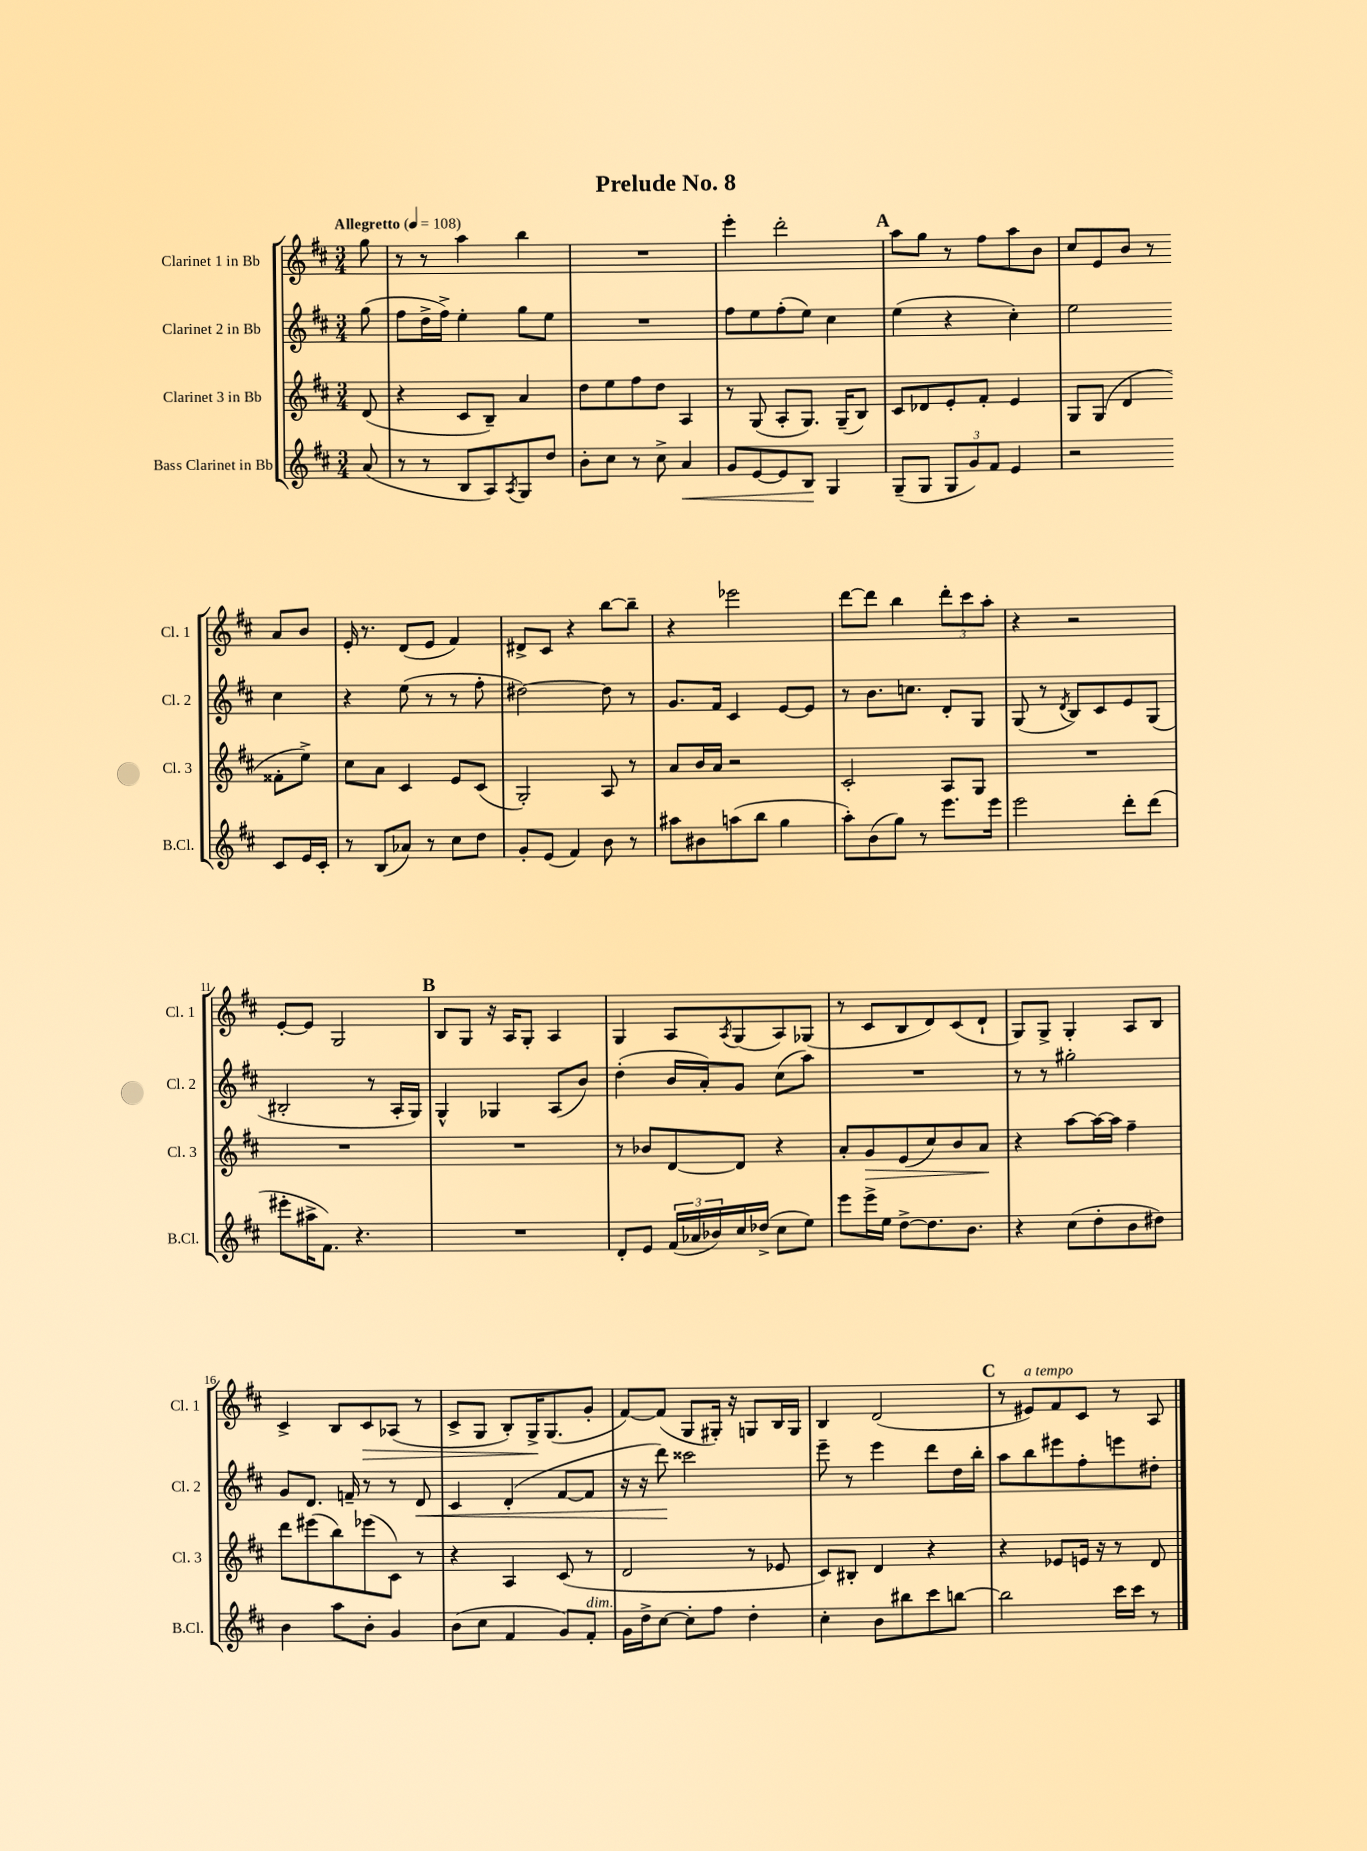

**kern	**kern	**kern	**kern
*staff4	*staff3	*staff2	*staff1
*clefG2	*clefG2	*clefG2	*clefG2
*k[f#c#]	*k[f#c#]	*k[f#c#]	*k[f#c#]
*M3/4	*M3/4	*M3/4	*M3/4
*MM108	*MM108	*MM108	*MM108
(8a/	(8d/	(8gg\	8gg\
=	=	=	=
8r	4r	8ff#\L	8r
8r	.	16dd^\L	8r
.	.	16ff#^\JJ)	.
8B/L	8c#/L	4ee'\	4aa\
8A/)	8B~/J)	.	.
8qA/	.	.	.
8G/	4a/	8gg\L	4bb\
8dd/J	.	8ee\J	.
=	=	=	=
8b'\L	8dd\L	2.r	2.r
8cc#\J	8ee\	.	.
8r	8ff#\	.	.
8cc#^\	8dd\J	.	.
4a/	4A/	.	.
=	=	=	=
8g/L	8r	8ff#\L	4eee'\
[8e/	(8G/	8ee\	.
8e/]	8A'/L	(8ff#'\	2ddd'\
8B/J	8.G/J)	8ee\J)	.
4G/	.	4cc#\	.
.	(16G~/LK	.	.
.	8B/J)	.	.
=	=	=	=
(8G~/L	8c#/L	(4ee\	8aa\L
8G/J	8d-/	.	8gg\J
12G/L	8e'/	4r	8r
12g/)	.	.	.
.	8f#'/J	.	8ff#\L
12f#/J	.	.	.
4e/	4e/	4cc#'\)	8aa\
.	.	.	8b\J
=	=	=	=
2r	8G/L	2ee\	8cc#/L
.	(8G/J	.	8e/
.	4d/	.	8b/J
.	.	.	8r
8c#/L	8f##'\L	4cc#\	8a/L
16e/L	8ee^\J)	.	8b/J
16c#'/JJ	.	.	.
=	=	=	=
8r	8cc#\L	4r	16e'/
.	.	.	8.r
(8B/L	8a\J	.	.
8a-/J)	4c#/	(8ee\	(8d/L
8r	.	8r	8e/J
8cc#\L	8e/L	8r	4f#/)
8dd\J	(8c#/J	8ff#'\	.
=	=	=	=
8g'/L	2G'/)	[2dd#\)	8d#^/L
(8e/J	.	.	8c#/J
4f#/)	.	.	4r
8b\	8A/	8dd#\]	[8bb\L
8r	8r	8r	8bb~\]J
=	=	=	=
8aa#\L	8a/L	8.g/L	4r
8b#\	16b/L	.	.
.	16a/JJ	16f#/Jk	.
(8aa\	2r	4c#/	2eee-\
8bb\J	.	.	.
4gg\	.	[8e/L	.
.	.	8e/]J	.
=	=	=	=
8aa'\L)	2c#'/	8r	[8ddd\L
(8b\	.	8.b\L	8ddd\]J
8gg\J)	.	.	4bb\
.	.	8.cc\J	.
8r	.	.	.
8.eee\L	8A/L	8d'/L	12ddd'\L
.	.	.	12ccc#\
.	8G/J	8G/J	.
.	.	.	12aa'\J
16eee\Jk	.	.	.
=	=	=	=
2eee\	2.r	(8G/	4r
.	.	8r	.
.	.	8qd/	.
.	.	8B/L)	2r
.	.	8c#/	.
8ddd'\L	.	8e/	.
(8ddd\J	.	(8G/J	.
=	=	=	=
8eee#'\L	2.r	2B#'/	[8e'/L
16aa#^\K	.	.	8e/]J
8.f#\J)	.	.	.
.	.	.	2G/
4.r	.	.	.
.	.	8r	.
.	.	16A'/LL	.
.	.	16G/JJ)	.
=	=	=	=
2.r	2.r	4G^^/	8B/L
.	.	.	8G/J
.	.	4G-/	16r
.	.	.	16A/LK
.	.	.	8G'/J
.	.	(8A/L	4A/
.	.	8b/J)	.
=	=	=	=
8d'/L	8r	(4dd'\	4G/
8e/J	8b-/L	.	.
(24f#/LL	[8d/	16b/LL	8A/L
24a-/	.	.	.
.	.	16a'/J)	.
24b-/)	.	.	.
.	.	.	8qA/
16cc#/	8d/]J	8g/J	(8G/
(16dd-^/JJ	.	.	.
8cc#\L	4r	(8cc#\L	8A/)
8ee\J)	.	8aa\J)	(8G-/J
=	=	=	=
8eee\L	8a'/L	2.r	8r
16eee^\L	8g/	.	8c#/L
16ee\JJ	.	.	.
[8dd^\L	(8e/	.	8B/
8.dd\]	8cc#/)	.	8d/)
.	8b/	.	(8c#/
8.b\J	.	.	.
.	8a/J	.	8d`/J
=	=	=	=
4r	4r	8r	8G/L)
.	.	8r	8G^/J
(8cc#\L	[8aa\L	2gg#'\	4G'/
8dd'\	16aa\_L	.	.
.	16aa\]JJ	.	.
8b\	4ff#~\	.	8A/L
8dd#\J)	.	.	8B/J
=	=	=	=
4b\	8ddd\L	8g/L	4c#^/
.	(8eee#\	8.d/J	.
8aa\L	8bb\)	.	8B/L
.	.	16f~/	.
8b'\J	(8eee-\	8r	8c#/
4g/	8c#\J)	8r	(8A-/J
.	8r	8d/	8r
=	=	=	=
(8b\L	4r	4c#/	8c#^/L
8cc#\J	.	.	8G/J
4f#/	4A/	(4d'/	8B'/L)
.	.	.	16G^/K
.	.	.	(8.G/
8g/L)	(8c#/	[8f#/L	.
8f#'/J	8r	8f#/]J	8g'/J
=	=	=	=
16g\LL	2d/	16r	[8f#/L)
16dd^\J	.	16r	.
[8cc#\J	.	8ddd\)	(8f#/]J
8cc#'\]L	.	2ccc##\	8G/L
8ff#\J	.	.	16G#'/Jk)
.	.	.	16r
4dd'\	8r	.	8G/L
.	8e-/	.	16B/L
.	.	.	16G/JJ
=	=	=	=
4cc#'\	8c#/L)	8eee~\	4B/
.	8B#'/J	8r	.
8b\L	4d/	4eee\	(2d/
8bb#\	.	.	.
8ccc#\	4r	8ddd\L	.
[8bb\J	.	16dd\L	.
.	.	16bb'\JJ	.
=	=	=	=
2bb\]	4r	8aa\L	8r
.	.	8bb\	8e#/L)
.	8e-/L	8eee#\	8f#/
.	16e/Jk	8ff#'\	8c#/J
.	16r	.	.
16ccc#\LL	8r	8eee\	8r
16ccc#\JJ	.	.	.
8r	8d/	8dd#'\J	8A/
==	==	==	==
*-	*-	*-	*-
